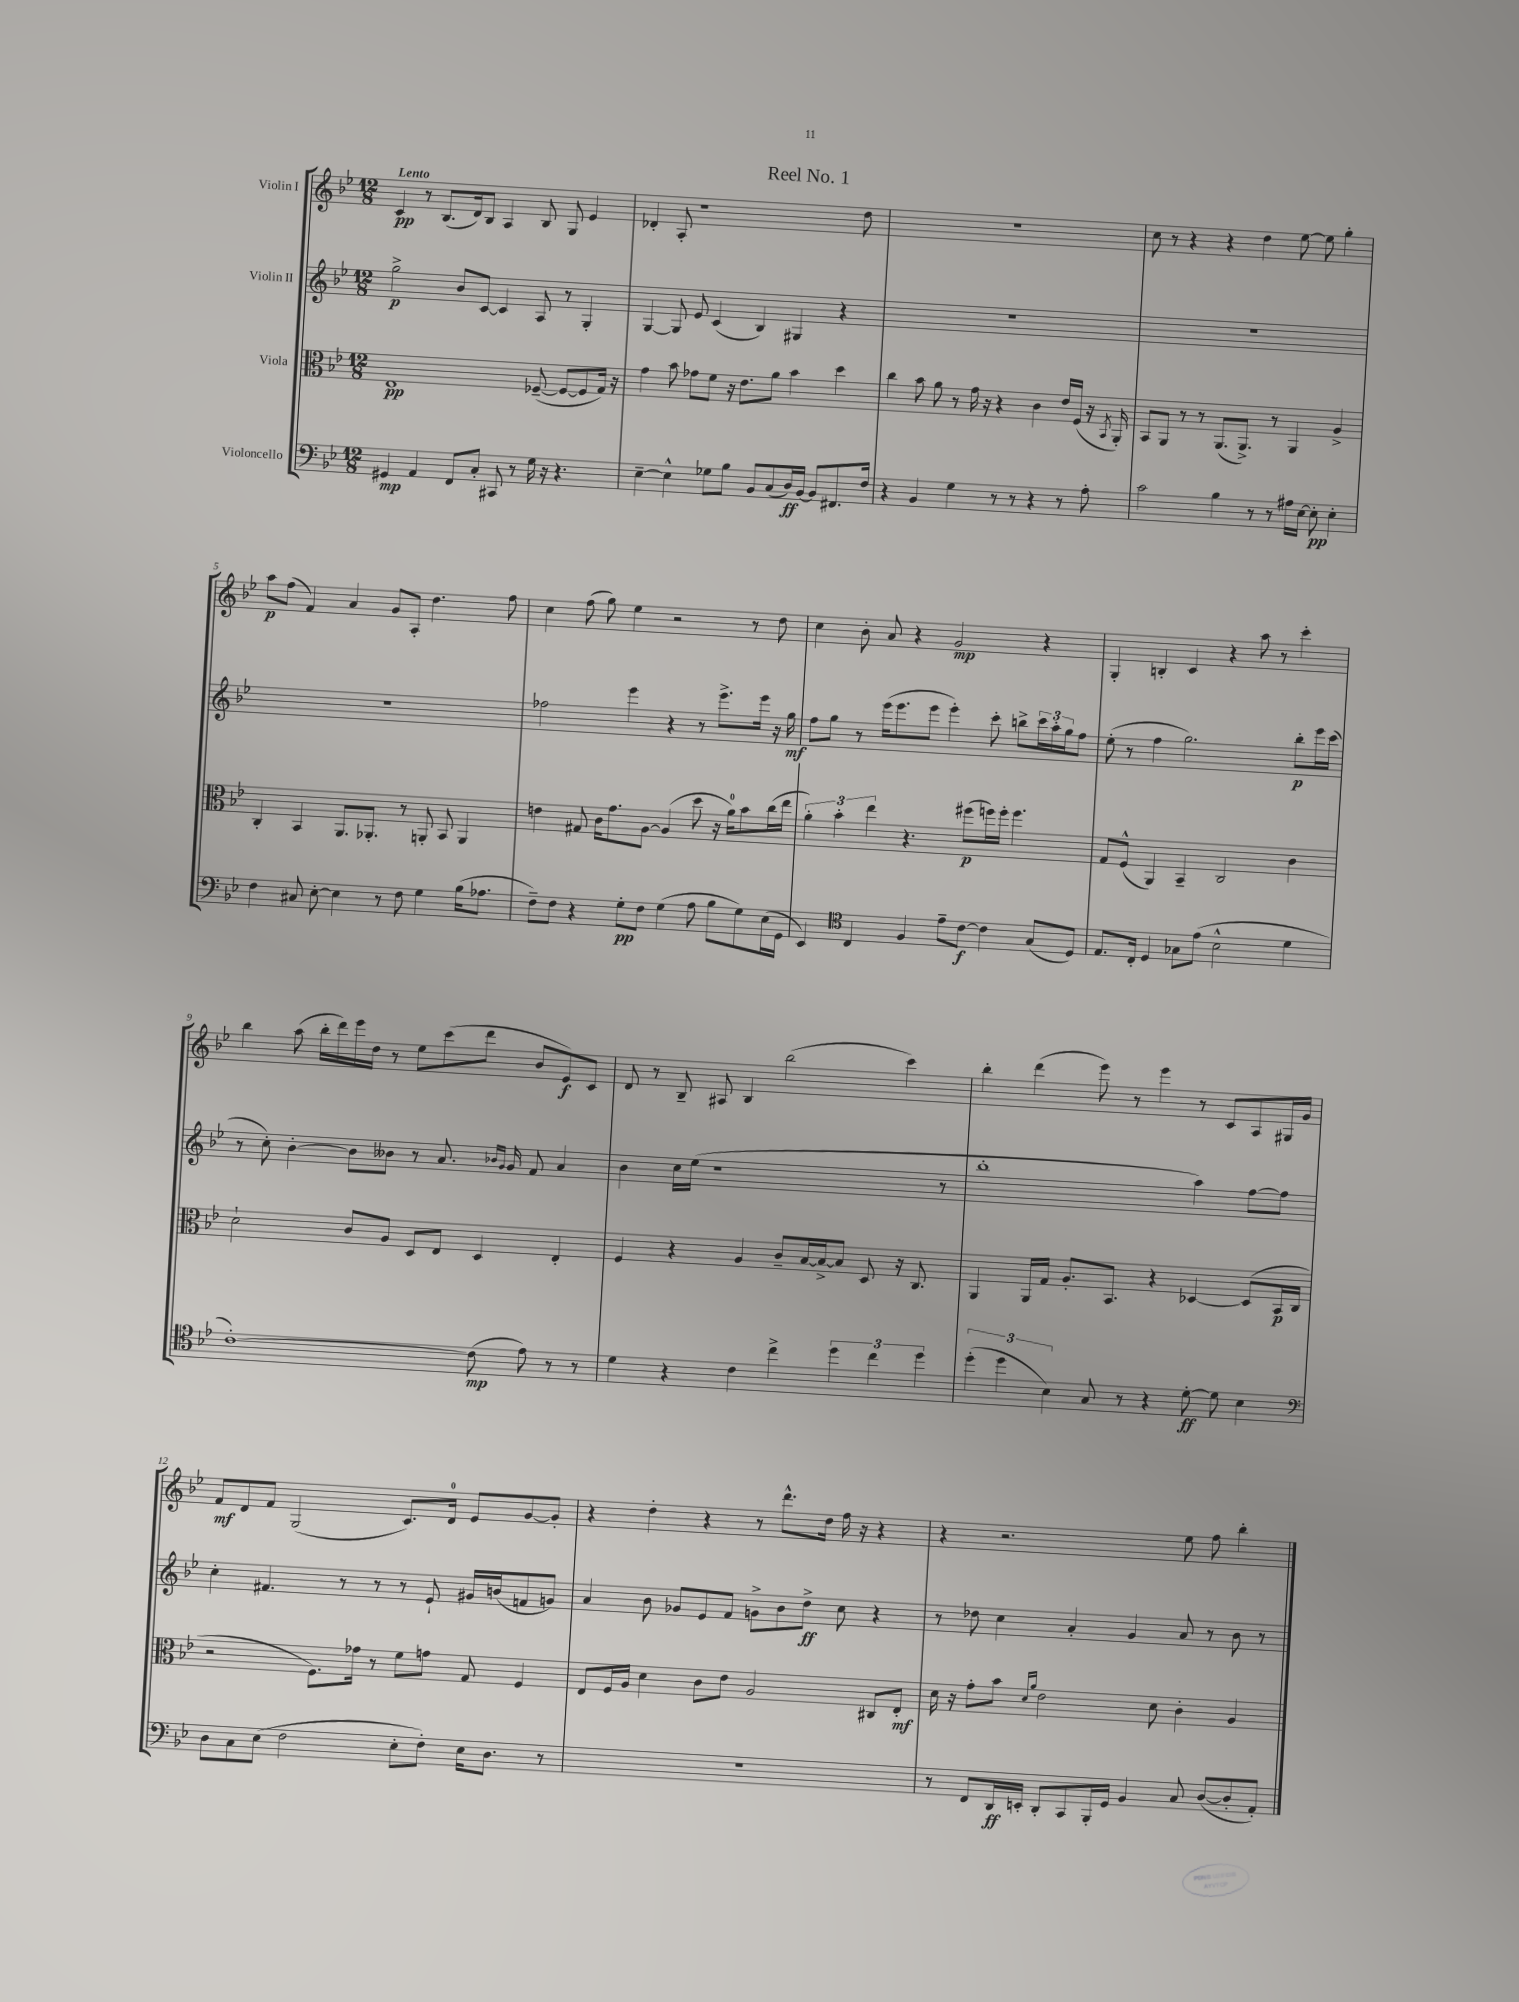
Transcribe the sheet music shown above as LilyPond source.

\header { title = "Reel No. 1" }
<<
\new StaffGroup <<
\new Staff = "s0" \with { instrumentName = "Violin I" } {
    \clef treble \key bes \major \numericTimeSignature \time 12/8 \tempo "Lento"
    c'4\pp r8 bes8.( d'16) bes8 a4 bes8 g8 ees'4 |
    des'4-. a8-. r1 d''8 |
    R1. |
    c''8 r8 r4 r4 d''4 ees''8~ ees''8 g''4-. |
    a''8\p f''8( f'4) a'4 g'8 a8-. d''4. f''8 |
    c''4 f''8( g''8) ees''4 r2 r8 d''8 |
    c''4 bes'8-. a'8 r4 g'2\mp r4 |
    g4-. b4-. c'4 r4 a''8 r8 c'''4-. |
    bes''4 a''8( bes''16-. d'''16) ees'''16 d''16 r8 ees''8 c'''8( d'''8 bes'8 ees'8\f) c'8 |
    d'8 r8 bes8-- ais8 bes4 bes''2( c'''4) |
    bes''4-. d'''4( ees'''8) r8 ees'''4 r8 c'8 a8 gis16 g'16 |
    f'8\mf d'8 f'8 g2( c'8.) d'16-0 ees'8 g'8~ g'8-. |
    r4 d''4-. r4 r8 d'''8.-^ d''16 f''16 r16 r4 |
    r4 r2. ees''8 f''8 bes''4-. \bar "|." |
}
\new Staff = "s1" \with { instrumentName = "Violin II" } {
    \clef treble \key bes \major \numericTimeSignature \time 12/8
    g''2->\p bes'8 c'8~ c'4 a8 r8 g4-. |
    g4~ g8 ees'8 c'4( bes4) gis4 r4 |
    R1. |
    R1. |
    R1. |
    fes''2 ees'''4 r4 r8 ees'''8.-> ees'''16 r16 g''16\mf |
    f''8 g''8 r8 ees'''16( ees'''8. ees'''8 ees'''4-.) c'''8-. b''8-> \tuplet 3/2 { c'''16 a''16-. g''16 } f''8 |
    ees''8-.( r8 f''4 g''2.) bes''8-.\p ees'''16 c'''16( |
    r8 c''8-.) bes'4~-. bes'8 beses'8 r8 a'8. \grace { bes'16 g'16 } g'16 f'8 a'4 |
    bes'4 c''16 ees''16( r1 r8 |
    bes''1-. a''4) f''8~ f''8 |
    c''4-. fis'4. r8 r8 r8 ees'8-! gis'16 b'16( f'8 g'8) |
    a'4 bes'8 ges'8 ees'8 f'8 g'8-> bes'8 d''8->\ff c''8 r4 |
    r8 des''8 c''4 a'4-. g'4 a'8 r8 bes'8 r8 \bar "|." |
}
\new Staff = "s2" \with { instrumentName = "Viola" } {
    \clef alto \key bes \major \numericTimeSignature \time 12/8
    ees1\pp fes8~--( fes8~ fes8 g16) r16 |
    g'4 bes'8 ges'8 f'8 r16 ees'8. a'8 bes'4 d''4 |
    c''4 bes'8 a'8 r8 g'16 r16 r4 c'4 ees'16 f16( r16 \acciaccatura { bes,8 } a,16-.) |
    bes,8 a,8 r8 r8 a,8.( a,8.->) r8 a,4 a4-> |
    c4-. bes,4 a,8. aes,8.-. r8 a,8-. bes,8 a,4 |
    e'4 gis8 c'16 g'8. a8~ a4( d''8 r16 a'16-0) bes'8 c''16( ees''16 |
    \tuplet 3/2 { a'4-.) bes'4-. ees''4 } r4. fis''8\p( f''16) f''16-. f''4. |
    g8 f8-^( a,4) bes,4-- c2 c'4 |
    d'2-! c'8 a8 d8 ees8 d4 ees4-. |
    f4 r4 a4 c'8-- bes16~ bes16~-> bes8 d8 r16 c8. |
    a,4 a,16 g16 a8.-. bes,8. r4 des4~ des8( bes,16\p c16 |
    r2 f8.) ges'16 r8 f'8 g'8 g8 f4 |
    ees8 f16 a16 d'4 c'8 ees'8 a2 cis8 ees8-.\mf |
    d'16 r16 g'8-. bes'8 \grace { d'16 a'16 } ees'2 d'8 c'4-. a4 \bar "|." |
}
\new Staff = "s3" \with { instrumentName = "Violoncello" } {
    \clef bass \key bes \major \numericTimeSignature \time 12/8
    gis,4\mp a,4 f,8 c8-. cis,8 r8 g16 r16 r4. |
    ees4~-- ees4-^ ges8 bes8 bes,8 c8( d16\ff) bes,16~ bes,8 fis,8. f16 |
    r4 bes,4 g4 r8 r8 r4 r8 a8-. |
    c'2 bes4 r8 r8 ais16 ees16~ ees8-.\pp ees4-. |
    f4 cis8 ees8~-. ees4 r8 f8 g4 bes16( aes8. |
    f8--) f8 r4 g8-.\pp f8 g4( a8 bes8 g8) ees16( g,16 |
    ees,4) \clef tenor c4 f4 ees'8-- c'8~\f c'4 g8( d8) |
    ees8. c16-. d4 ges8 ees'8( bes2-^ d'4 |
    c'1~-.) c'8\mp( ees'8) r8 r8 |
    d'4 r4 c'4 c''4-> \tuplet 3/2 { d''4 c''4 d''4 } |
    \tuplet 3/2 { d''4-.( d''4 bes4) } g8 r8 r4 d'8~-.\ff d'8 bes4 |
    \clef bass d8 c8 ees8( f2 ees8-. f8-.) ees16 d8. r8 |
    R1. |
    r8 f,8 d,16\ff e,16-. d,8-. c,8 bes,,16-. g,16 bes,4 c8 d8~( d8-. a,8-.) \bar "|." |
}
>>
>>
